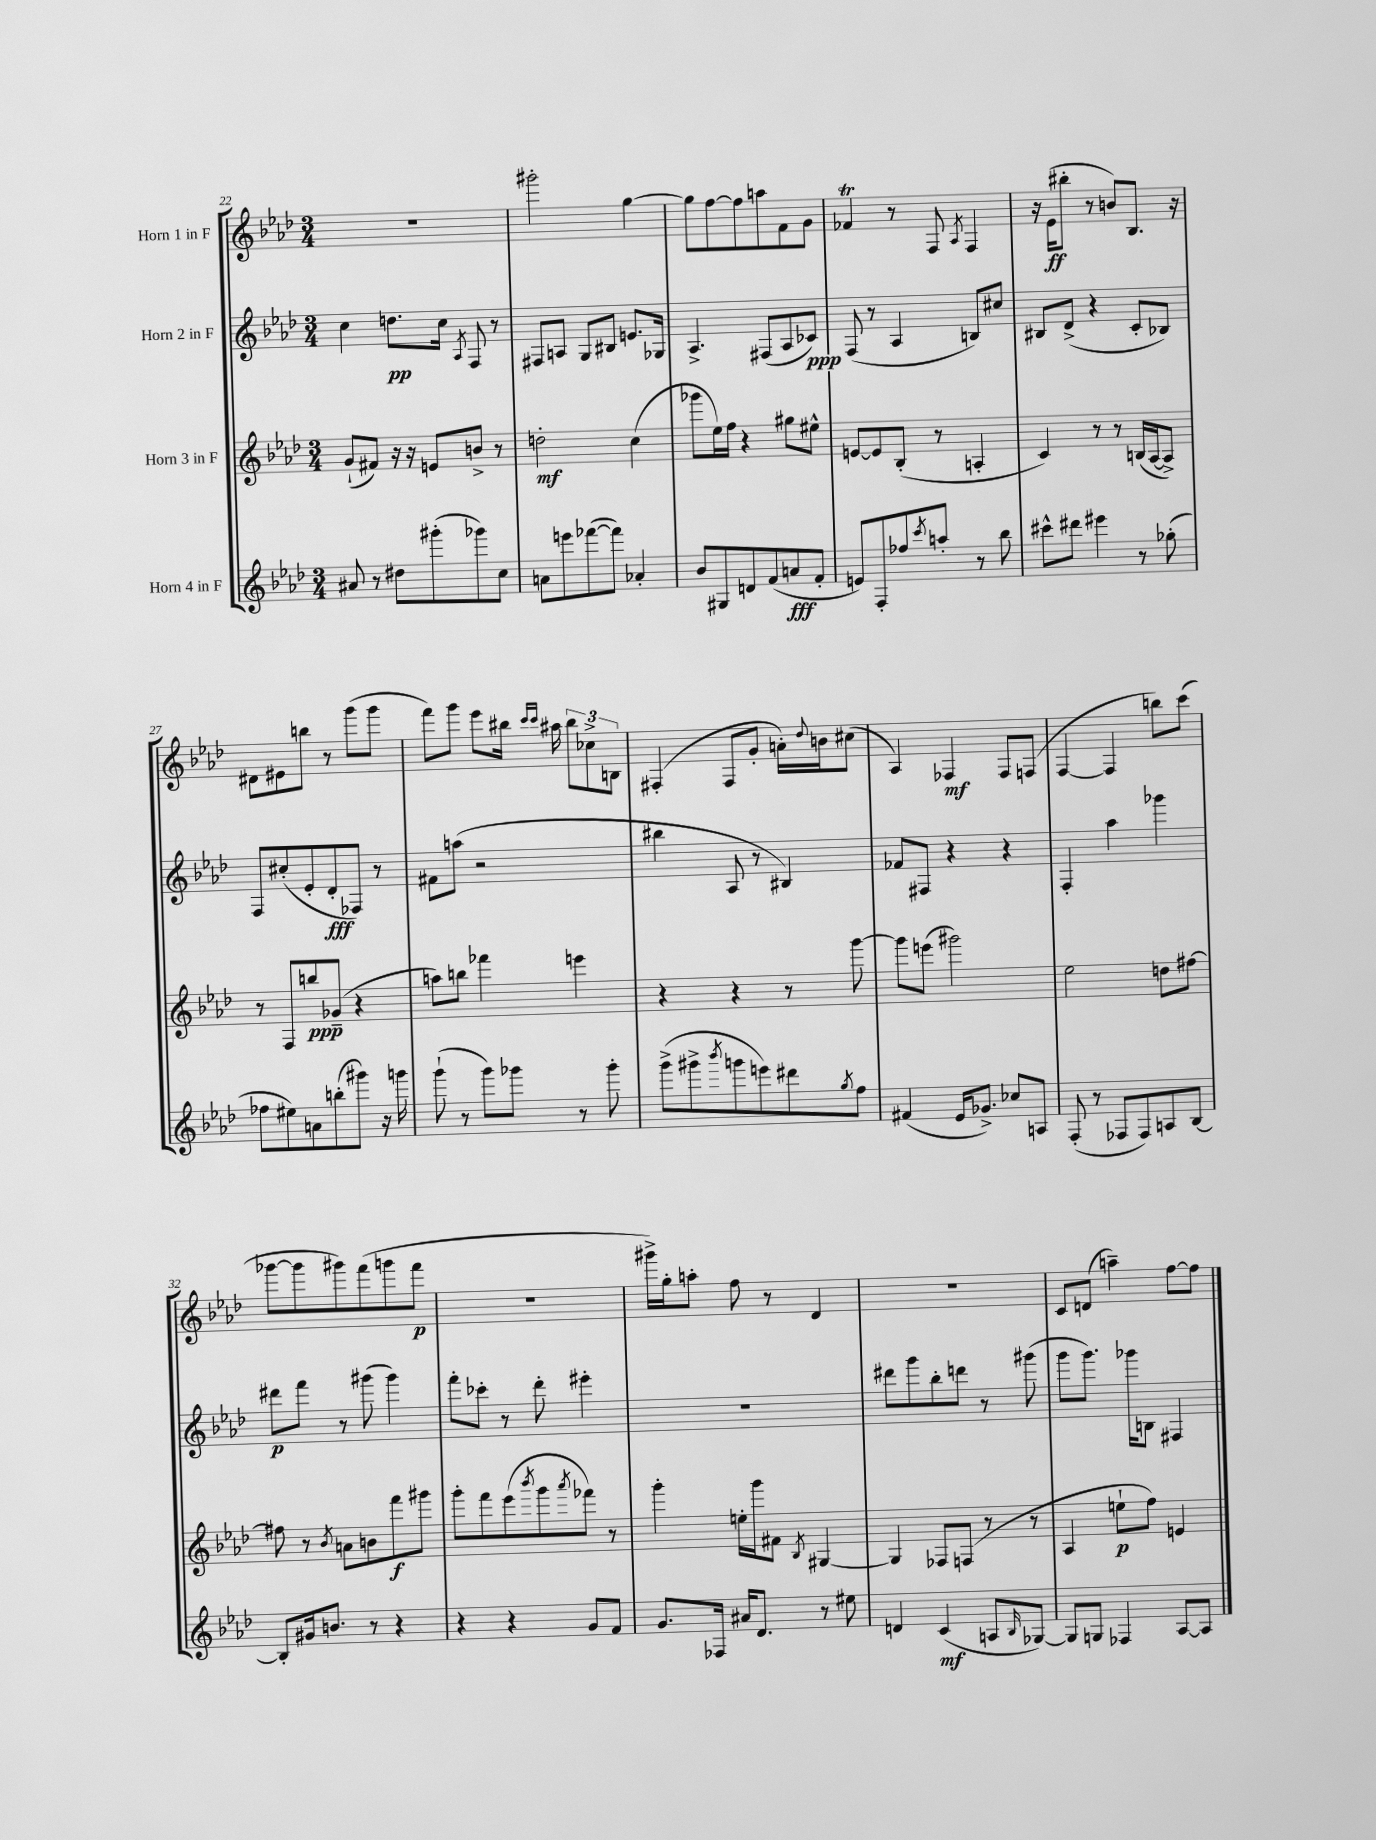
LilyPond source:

<<
\new StaffGroup <<
\new Staff = "s0" \with { instrumentName = "Horn 1 in F" } {
    \clef treble \key aes \major \numericTimeSignature \time 3/4
    R2. |
    gis'''2-. g''4~ |
    g''8 f''8~ f''8 a''8 f'8 g'8 |
    fes'4\trill r8 f8 \acciaccatura { aes8 } f4 |
    r16 ees'16\ff( bis''8-. r8 b'8) bes8. r16 |
    dis'8 eis'8 b''8 r8 g'''8( g'''8 |
    f'''8) g'''8 ees'''8 bis''16 \grace { c'''16 c'''16 } ais''16 \tuplet 3/2 { bis''8 ces''8-> b8 } |
    fis4-.( fis8 g'8-. a'16-.) \appoggiatura { des''8 } b'16 cis''8( |
    aes4) fes4\mf fes8 f8( |
    f4~ f4 b''8) c'''8( |
    ges'''8~ ges'''8 gis'''8) f'''8( g'''8 f'''8\p |
    R2. |
    gis'''16->) g''16-. a''8-. f''8 r8 des'4 |
    R2. |
    c'8 d'8( a''4--) f''8~ f''8 \bar "|." |
}
\new Staff = "s1" \with { instrumentName = "Horn 2 in F" } {
    \clef treble \key aes \major \numericTimeSignature \time 3/4
    c''4 d''8.\pp c''16 \acciaccatura { aes8 } f8 r8 |
    fis8 a8 g8 bis8 e'8. ges16 |
    aes4.-> fis8( aes8 ces'8\ppp) |
    f8( r8 aes4 b8) cis''8 |
    bis8 des'8->( r4 c'8-. bes8) |
    f8 cis''8-.( ees'8-. des'8-.\fff fes8) r8 |
    fis'8 a''8( r2 |
    bis''4 aes8 r8 bis4) |
    fes'8 fis8 r4 r4 |
    f4-. aes''4 ges'''4 |
    dis'''8\p f'''8 r8 gis'''8( gis'''4) |
    f'''8-. ces'''8-. r8 des'''8-. eis'''4-. |
    R2. |
    dis'''8 g'''8 bes''8-. d'''8 r8 gis'''8( |
    g'''8 g'''8.) ges'''16 b8 fis4 \bar "|." |
}
\new Staff = "s2" \with { instrumentName = "Horn 3 in F" } {
    \clef treble \key aes \major \numericTimeSignature \time 3/4
    g'8-!( fis'8) r16 r16 e'8 b'8-> r8 |
    d''2-.\mf c''4( |
    ges'''8 ees''16) f''16 r4 gis''8 eis''8-^ |
    e'8~ e'8 bes8-.( r8 a4-. |
    c'4) r8 r8 b16( aes16~ aes8->) |
    r8 f8 b''8\ppp ges'8--( r4 |
    a''8) b''8 fes'''4 e'''4 |
    r4 r4 r8 g'''8~ |
    g'''8 e'''8( gis'''2) |
    ees''2 d''8 fis''8~ |
    fis''8 r8 \acciaccatura { bes'8 } a'8 b'8 f'''8\f gis'''8 |
    g'''8-. f'''8 ees'''8( \acciaccatura { bes'''8 } g'''8 \acciaccatura { aes'''8 } fes'''8) r8 |
    g'''4-. e''16-. g'''16 fis'8 \acciaccatura { bes8 } gis4~ |
    gis4 fes8 f8( r8 r8 |
    aes4 e''8-!\p f''8) e'4 \bar "|." |
}
\new Staff = "s3" \with { instrumentName = "Horn 4 in F" } {
    \clef treble \key aes \major \numericTimeSignature \time 3/4
    ais'8 r8 dis''8 gis'''8-.( ges'''8) c''8 |
    a'8 e'''8 fes'''8~( fes'''8) aes'4-. |
    bes'8 gis8 d'8 f'8( a'8\fff f'8-. |
    e'8) f8-. fes''8 \acciaccatura { c'''8 } a''8-. r8 bes''8 |
    cis'''8-^ dis'''8 eis'''4 r8 ges''8-.( |
    fes''8 eis''8) a'8 b''8-.( gis'''8) r16 g'''16 |
    g'''8-!( r8 g'''8) ges'''8 r8 ges'''8-. |
    g'''8->( gis'''8-> \acciaccatura { bes'''8 } g'''8 e'''8) dis'''8 \acciaccatura { g''8 } f''8 |
    fis'4( ees'16 ges'8.->) ces''8 a8 |
    f8-.( r8 fes8 fes8) a8 bes8~ |
    bes8-. gis'16 b'8. r8 r4 |
    r4 r4 g'8 f'8 |
    g'8. fes16 ais'16 des'8. r8 eis''8 |
    d'4 c'4\mf( a8 \grace { bes16 } ges8~) |
    ges8 g8 fes4 aes8~ aes8 \bar "|." |
}
>>
>>
\layout { \context { \Score currentBarNumber = #22 } }
